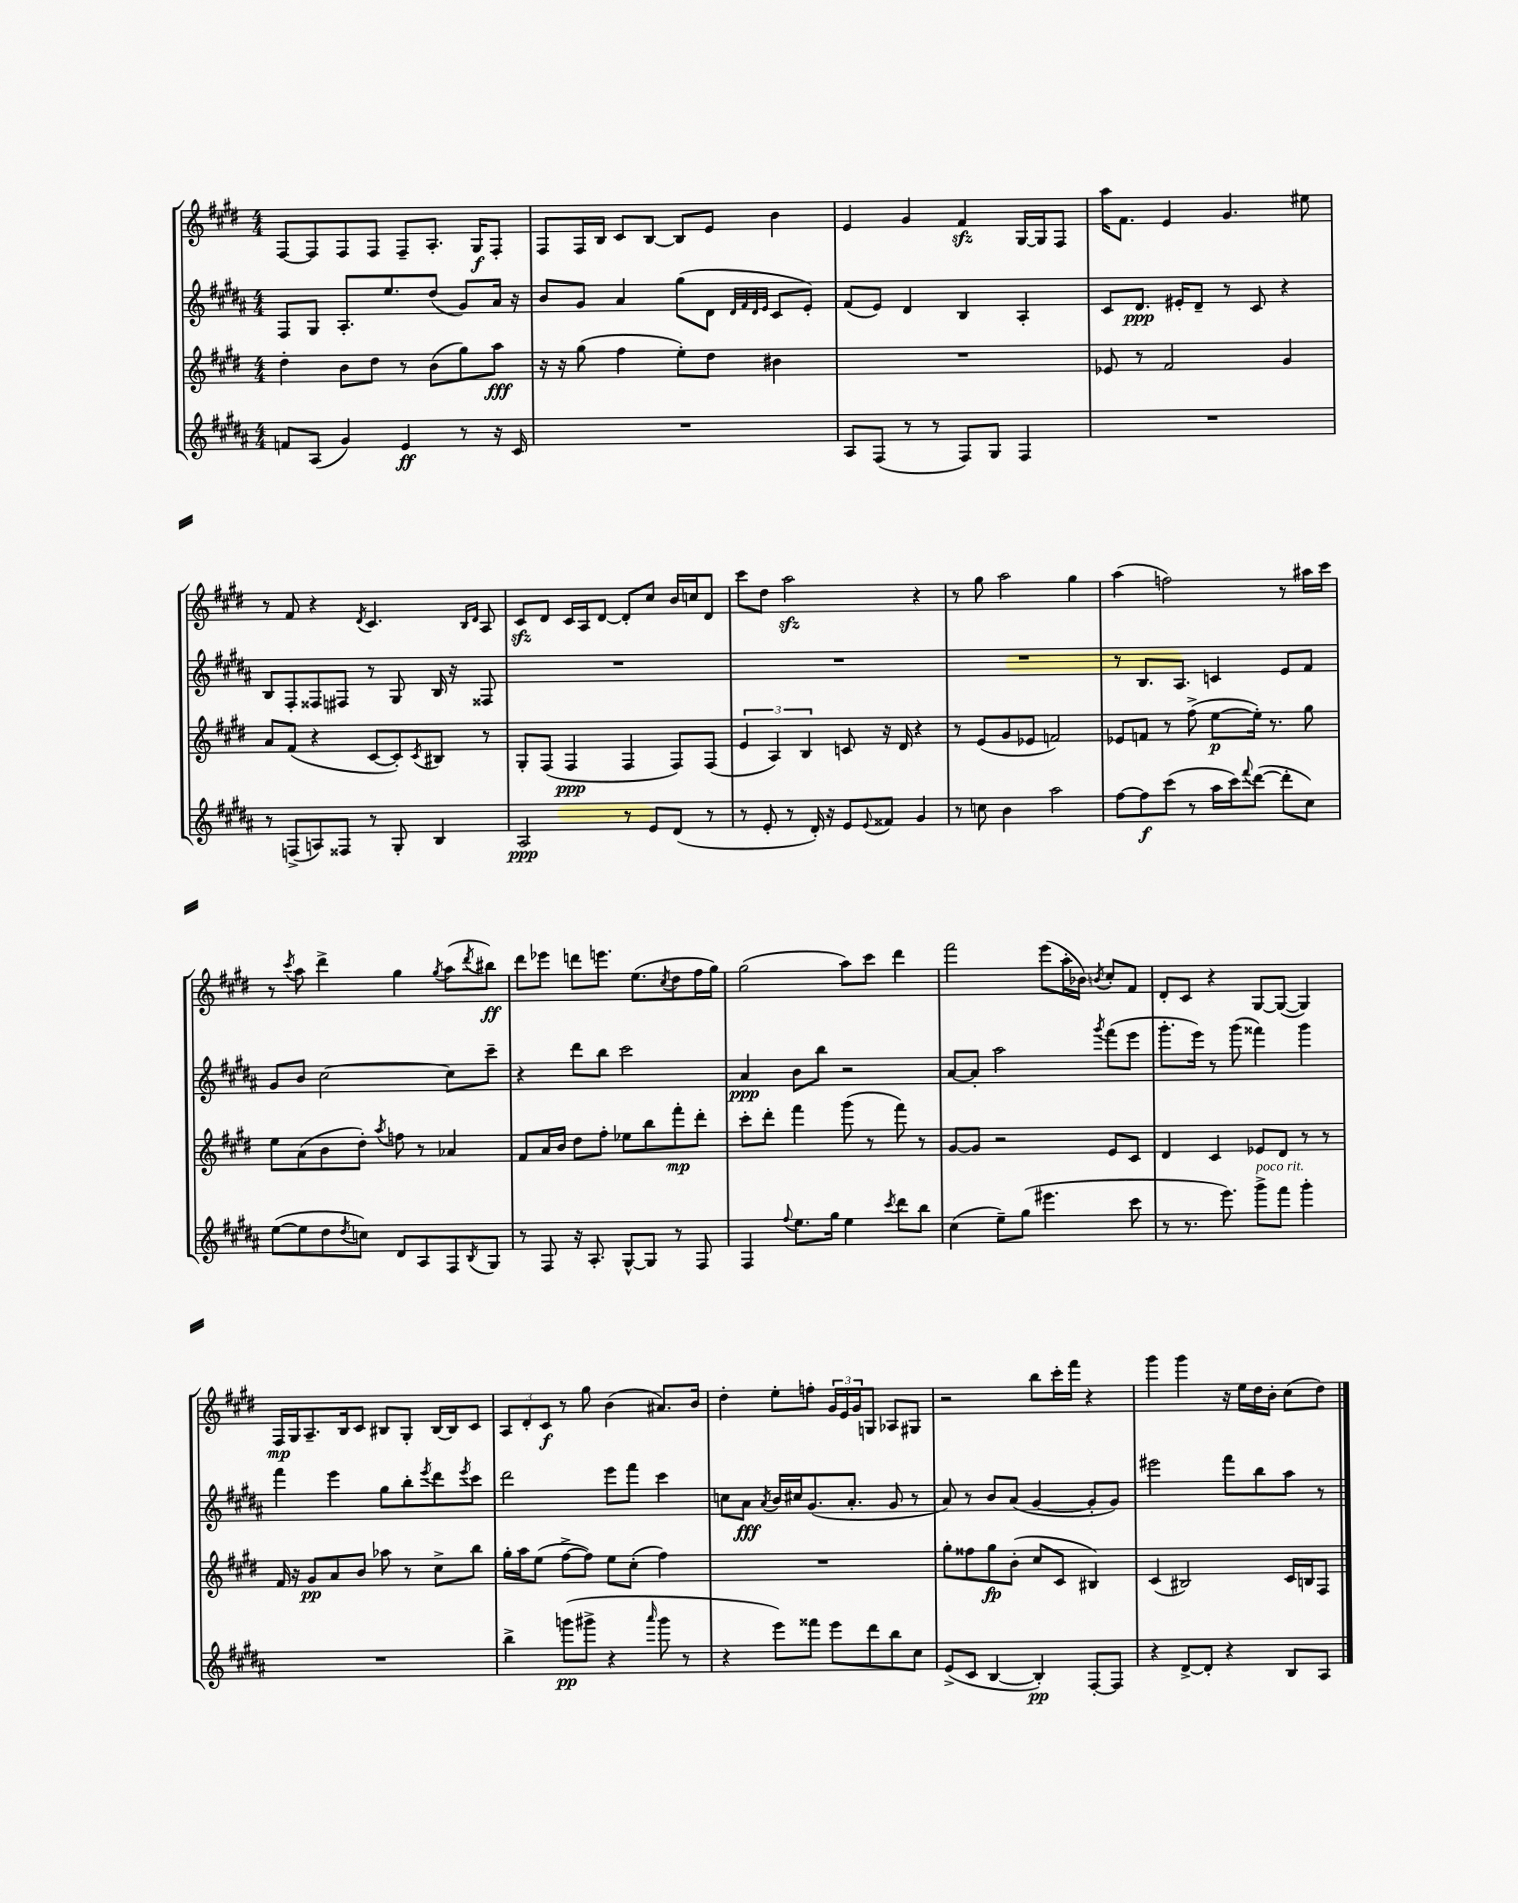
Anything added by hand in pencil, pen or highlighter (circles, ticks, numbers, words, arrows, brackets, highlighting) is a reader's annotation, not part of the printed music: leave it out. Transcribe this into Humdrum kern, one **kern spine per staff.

**kern	**kern	**kern	**kern
*staff4	*staff3	*staff2	*staff1
*clefG2	*clefG2	*clefG2	*clefG2
*k[f#c#g#d#a#]	*k[f#c#g#d#]	*k[f#c#g#d#a#]	*k[f#c#g#d#]
*M4/4	*M4/4	*M4/4	*M4/4
8f	4dd#'	8F#	[8F#
(8A#	.	8G#	8F#]
4g#)	8b	8.A#'	8F#
.	8dd#	.	8F#
.	.	8.ee	.
4e	8r	.	8F#~
.	(8b	(8dd#	8.A'
8r	8gg#)	8g#)	.
.	.	.	16G#
16r	8aa	16a#	8F#'
16c#	.	16r	.
=	=	=	=
1r	16r	8b	8F#
.	16r	.	.
.	(8gg#	8g#	16F#
.	.	.	16B
.	4ff#	4a#	8c#
.	.	.	[8B
.	8ee')	(8gg#	8B]
.	8dd#	8d#	8e
.	.	32qqd#	.
.	.	32qqf#	.
.	.	32qqd#	.
.	.	32qqe	.
.	4b#	8c#	4b
.	.	8e')	.
=	=	=	=
8A#	1r	(8f#	4e
(8F#	.	8e)	.
8r	.	4d#	4g#
8r	.	.	.
8F#)	.	4B	4f#
8G#	.	.	.
4F#	.	4A#'	[16G#
.	.	.	16G#]
.	.	.	8F#
=	=	=	=
1r	8e-	8c#	16aa
.	.	.	8.f#
.	8r	8.d#	.
.	2f#	.	4e
.	.	16e#'	.
.	.	8d#~	.
.	.	8r	4.g#
.	.	8c#	.
.	4g#	4r	.
.	.	.	8ee#
=	=	=	=
8r	8a	8B	8r
(8F^	(8f#	8F#'	8f#
8A)	4r	8F##	4r
8F##	.	8F#	.
.	.	.	8qd#
8r	[8c#	8r	4.c#
8G#'	8c#'])	8G#	.
.	8qc#	.	.
4B	8B#	16B	.
.	.	16r	.
.	.	.	16qqB
.	.	.	16qqd#
.	8r	8F##	8A
=	=	=	=
2A#	8G#'	1r	8c#
.	(8F#	.	8d#
.	4F#	.	16c#
.	.	.	16A
.	.	.	[8d#
8r	4F#	.	8d#']
8e	.	.	8cc#
(8d#	8F#)	.	16b
.	.	.	16cc
8r	(8F#	.	8d#
=	=	=	=
8r	6e	1r	8ccc#
8e'	.	.	8dd#
.	6A)	.	.
8r	.	.	2aa
.	6B	.	.
16d#')	.	.	.
16r	.	.	.
8e	8c	.	.
8qqe	.	.	.
8f##	16r	.	.
.	16d#	.	.
4g#	4r	.	4r
=	=	=	=
8r	8r	1r	8r
8cc	(8e	.	8gg#
4b	8g#	.	2aa
.	8e-	.	.
2aa#	2f)	.	.
.	.	.	4gg#
=	=	=	=
[8ff#	8e-	8r	(4aa
8ff#]	8f	8.B	.
(8ccc#	8r	.	2ff)
.	.	8.A#	.
8r	(8ff#^	.	.
16aa#	[8ee	4c	.
16ccc#)	.	.	.
8qqfff#	.	.	.
([8ddd#	16ee'])	.	.
.	8.r	.	.
8ddd#']	.	8e	8r
8cc#)	8gg#	8f#	16aa#
.	.	.	16ccc#
=	=	=	=
([8ee	8ee	8g#	8r
.	.	.	8qccc#
8ee]	(8a	8b	8aa
8dd#	8b	[2cc#	4ddd#^
8qdd#	.	.	.
8cc)	8dd#')	.	.
.	8qaa	.	.
8d#	8ff	.	4gg#
8A#	8r	.	.
.	.	.	8qgg#
8F#	4a-	8cc#]	(8aa
8qB	.	.	8qddd#
8G#	.	8ccc#~	8bb#)
=	=	=	=
8r	8f#	4r	8ddd#
8F#	16a	.	8eee-
.	16b	.	.
16r	8dd#	8ddd#	8ddd
8.A#'	.	.	.
.	8ff#'	8bb	8.eee
[8G#^^	8ee-	2ccc#	.
.	.	.	(8.ee
8G#]	8bb	.	.
.	.	.	8qcc#
8r	8fff#'	.	8dd#
8F#	8ddd#'	.	16ff#
.	.	.	16gg#)
=	=	=	=
4F#	8ccc#'	4a#	(2gg#
.	8ddd#'	.	.
8qqff#	.	.	.
8.ee	4fff#	8b	.
.	.	8bb	.
16gg#	.	.	.
4ee	(8ggg#	2r	8aa)
.	8r	.	8ccc#
8qccc#	.	.	.
8ddd#	8fff#)	.	4ddd#
8bb	8r	.	.
=	=	=	=
(4cc#	[8g#	[8a#	2fff#
.	8g#]	8a#']	.
8ee~)	2r	2aa#	.
(8gg#	.	.	.
4.eee#	.	.	(8eee
.	.	.	16aa'
.	.	.	16b-)
.	.	8qggg#	8qb
.	8e	(8fff#	8cc#'
8ccc#	8c#	8eee	8f#
=	=	=	=
8r	4d#	8.ggg#'	8d#'
8.r	.	.	8c#
.	.	16eee)	.
.	4c#	8r	4r
8.eee)	.	.	.
.	.	(8ggg#	.
8ggg#^	8e-	4fff##)	[8G#
8fff#	8d#	.	(8G#_
4ggg#'	8r	4ggg#	4G#])
.	8r	.	.
=	=	=	=
1r	16f#	4fff#	16F#
.	16r	.	16G#
.	8g#	.	8.A~
.	8a	4eee	.
.	.	.	16B
.	8b	.	8c#
.	8aa-	8gg#	8B#
.	8r	8bb'	8G#'
.	.	8qeee	.
.	8cc#^	8ddd#	[16B#
.	.	.	16B#]
.	.	8qeee	.
.	8bb	8ccc#	8c#
=	=	=	=
4bb^	16gg#'	2ddd#	12A
.	16aa	.	.
.	.	.	12d#'
.	(8ee	.	.
.	.	.	12c#
(8ggg	[8ff#^	.	8r
8ggg#^	8ff#])	.	8gg#
4r	8ee	8eee	(4b
.	(8cc#'	8fff#	.
16qqaaa#	.	.	.
8ggg#	4ff#)	4ccc#	8.a#)
8r	.	.	.
.	.	.	16b
=	=	=	=
4r	1r	8cc	4dd#'
.	.	8a#	.
.	.	8qa#	.
8eee)	.	16b	8ee'
.	.	16cc#	.
8fff##	.	(8.g#	8ff'
8eee	.	.	24g#
.	.	.	24e
.	.	8.a#'	.
.	.	.	24g#
8ddd#	.	.	8G
8bb	.	8g#	8A-
8cc#	.	8r	8G#
=	=	=	=
(8e^	8gg#'	8a#)	2r
8c#	8ff##	8r	.
[4B	8gg#	8b	.
.	(8b'	(8a#	.
4B'])	8cc#	[4g#	8bb
.	8c#	.	16ccc#'
.	.	.	16fff#
[8F#'	4B#)	8g#']	4r
8F#]	.	8g#)	.
=	=	=	=
4r	(4c#	2eee#	4ggg#
[8d#^	2B#)	.	4ggg#
8d#']	.	.	.
4r	.	8fff#	16r
.	.	.	16ee
.	.	8bb	16dd#
.	.	.	16b'
8B	16c#	8aa#	(8cc#
.	16B	.	.
8A#	8F#	8r	8dd#)
==	==	==	==
*-	*-	*-	*-
